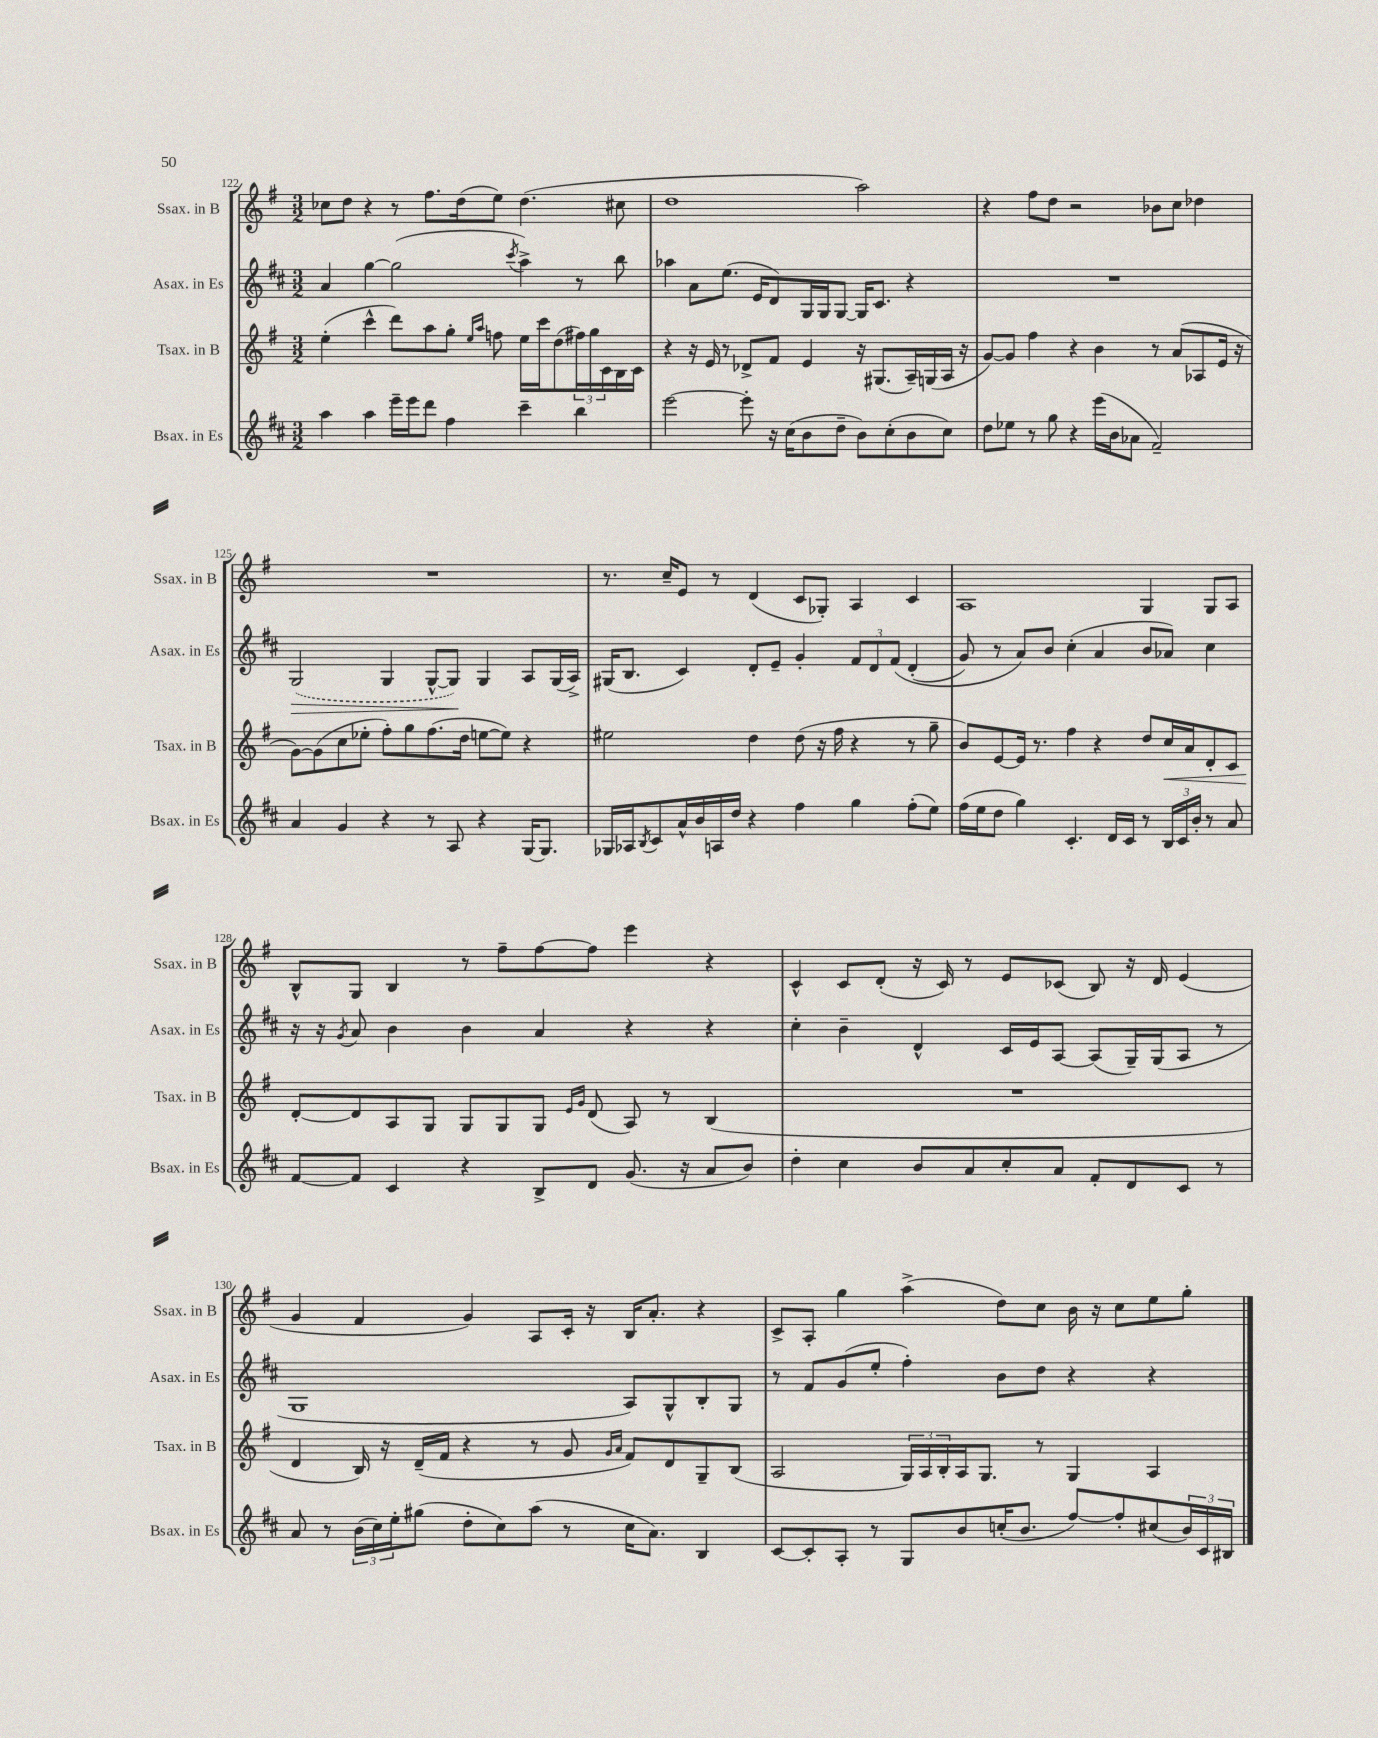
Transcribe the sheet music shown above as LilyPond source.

<<
\new StaffGroup <<
\new Staff = "s0" \with { instrumentName = "Ssax. in B" shortInstrumentName = "Ssax. in B" } {
    \clef treble \key g \major \numericTimeSignature \time 3/2
    ces''8 d''8 r4 r8 fis''8. d''16( e''8) d''4.( cis''8 |
    d''1 a''2) |
    r4 fis''8 d''8 r2 bes'8 c''8 des''4 |
    R1. |
    r8. c''16-- e'8 r8 d'4( c'8 ges8-.) a4 c'4 |
    a1 g4 g8 a8 |
    b8-^ g8 b4 r8 fis''8-- fis''8~ fis''8 e'''4 r4 |
    c'4-^ c'8 d'8-.( r16 c'16) r8 e'8 ces'8( b8) r16 d'16 e'4( |
    g'4 fis'4 g'4) a8 c'16-. r16 b16 a'8.-. r4 |
    c'8-> a8-. g''4 a''4->( d''8) c''8 b'16 r16 c''8 e''8 g''8-. \bar "|." |
}
\new Staff = "s1" \with { instrumentName = "Asax. in Es" shortInstrumentName = "Asax. in Es" } {
    \clef treble \key d \major \numericTimeSignature \time 3/2
    a'4 g''4~ g''2( \acciaccatura { cis'''8 } a''4->) r8 b''8 |
    aes''4 a'8 e''8.( e'16 d'8) g16 g16 g8~ g16 cis'8. r4 |
    R1. |
    \once \slurDashed g2\>( g4 g8~-^ g8\!) g4 a8 g16( a16->) |
    gis16( b8. cis'4) d'8-. e'8-- g'4-. \tuplet 3/2 { fis'8 d'8 fis'8\( } d'4-.( |
    g'8) r8 a'8\) b'8 cis''4-.( a'4 b'8 aes'8) cis''4 |
    r16 r16 \acciaccatura { g'8 } a'8 b'4 b'4 a'4 r4 r4 |
    cis''4-. b'4-- d'4-^ cis'16 e'16 a8~ a8( g16--) g16( a8 r8 |
    g1 a8) g8-^ b8-. g8 |
    r8 fis'8 g'8( e''8-. fis''4-.) b'8 d''8 r4 r4 \bar "|." |
}
\new Staff = "s2" \with { instrumentName = "Tsax. in B" shortInstrumentName = "Tsax. in B" } {
    \clef treble \key g \major \numericTimeSignature \time 3/2
    e''4-.( c'''4-^ d'''8) a''8 g''8-. \grace { e''16 a''16 } f''8 e''16 c'''16 d''8( \tuplet 3/2 { fis''16) g''16 c'16 } b16 c'16 |
    r4 r16 e'16 r8 des'8-> fis'8 e'4 r16 gis8.( a16--) g16( a16 r16 |
    g'8~) g'8 fis''4 r4 b'4 r8 a'8( aes8 e'16 r16 |
    g'8~) g'8( c''8 ees''8-. fis''8-.) g''8 fis''8.( d''16 e''8~ e''8) r4 |
    eis''2 d''4 d''8( r16 fis''16 r4 r8 g''8-- |
    b'8) e'8~ e'16 r8. fis''4 r4 d''8 c''16\< a'16 d'8-. c'8 |
    d'8~-.\! d'8 a8 g8 g8 g8 g8 \grace { e'16 g'16 } d'8( a8) r8 b4( |
    R1. |
    d'4 b16) r16 d'16--( fis'16 r4 r8 g'8 \grace { g'16 a'16 } fis'8) d'8 g8-- b8( |
    a2 \tuplet 3/2 { g16) a16 b16-. } a16 g8. r8 g4 a4 \bar "|." |
}
\new Staff = "s3" \with { instrumentName = "Bsax. in Es" shortInstrumentName = "Bsax. in Es" } {
    \clef treble \key d \major \numericTimeSignature \time 3/2
    a''4 a''4 e'''16-- e'''16 d'''8 fis''4 cis'''4-- b''4 |
    e'''2~ e'''8-. r16 cis''16( b'8 d''8-- b'8) cis''8-.( b'8 cis''8) |
    d''8 ees''8 r8 g''8 r4 e'''16( b'16 aes'8 fis'2--) |
    a'4 g'4 r4 r8 a8 r4 g16~ g8. |
    ges16 aes16 \acciaccatura { b8 } cis'8 a'16-^ b'16 a16 d''16 r4 fis''4 g''4 fis''8-.( e''8) |
    fis''16( e''16 d''8 g''4) cis'4.-. d'16 cis'16 r8 \tuplet 3/2 { b16 cis'16 b'16-. } r8 a'8 |
    fis'8~ fis'8 cis'4 r4 b8-> d'8 g'8.( r16 a'8 b'8) |
    d''4-. cis''4 b'8 a'8 cis''8-. a'8 fis'8-. d'8 cis'8 r8 |
    a'8 r8 \tuplet 3/2 { b'16( cis''16) e''16-. } gis''8( d''8-. cis''8) a''8( r8 cis''16 a'8.) b4 |
    cis'8~ cis'8-. a8-. r8 g8 b'8 c''16-.( b'8. fis''8~) fis''8-. cis''8( \tuplet 3/2 { b'16) cis'16 bis16 } \bar "|." |
}
>>
>>
\layout { \context { \Score currentBarNumber = #122 } }
